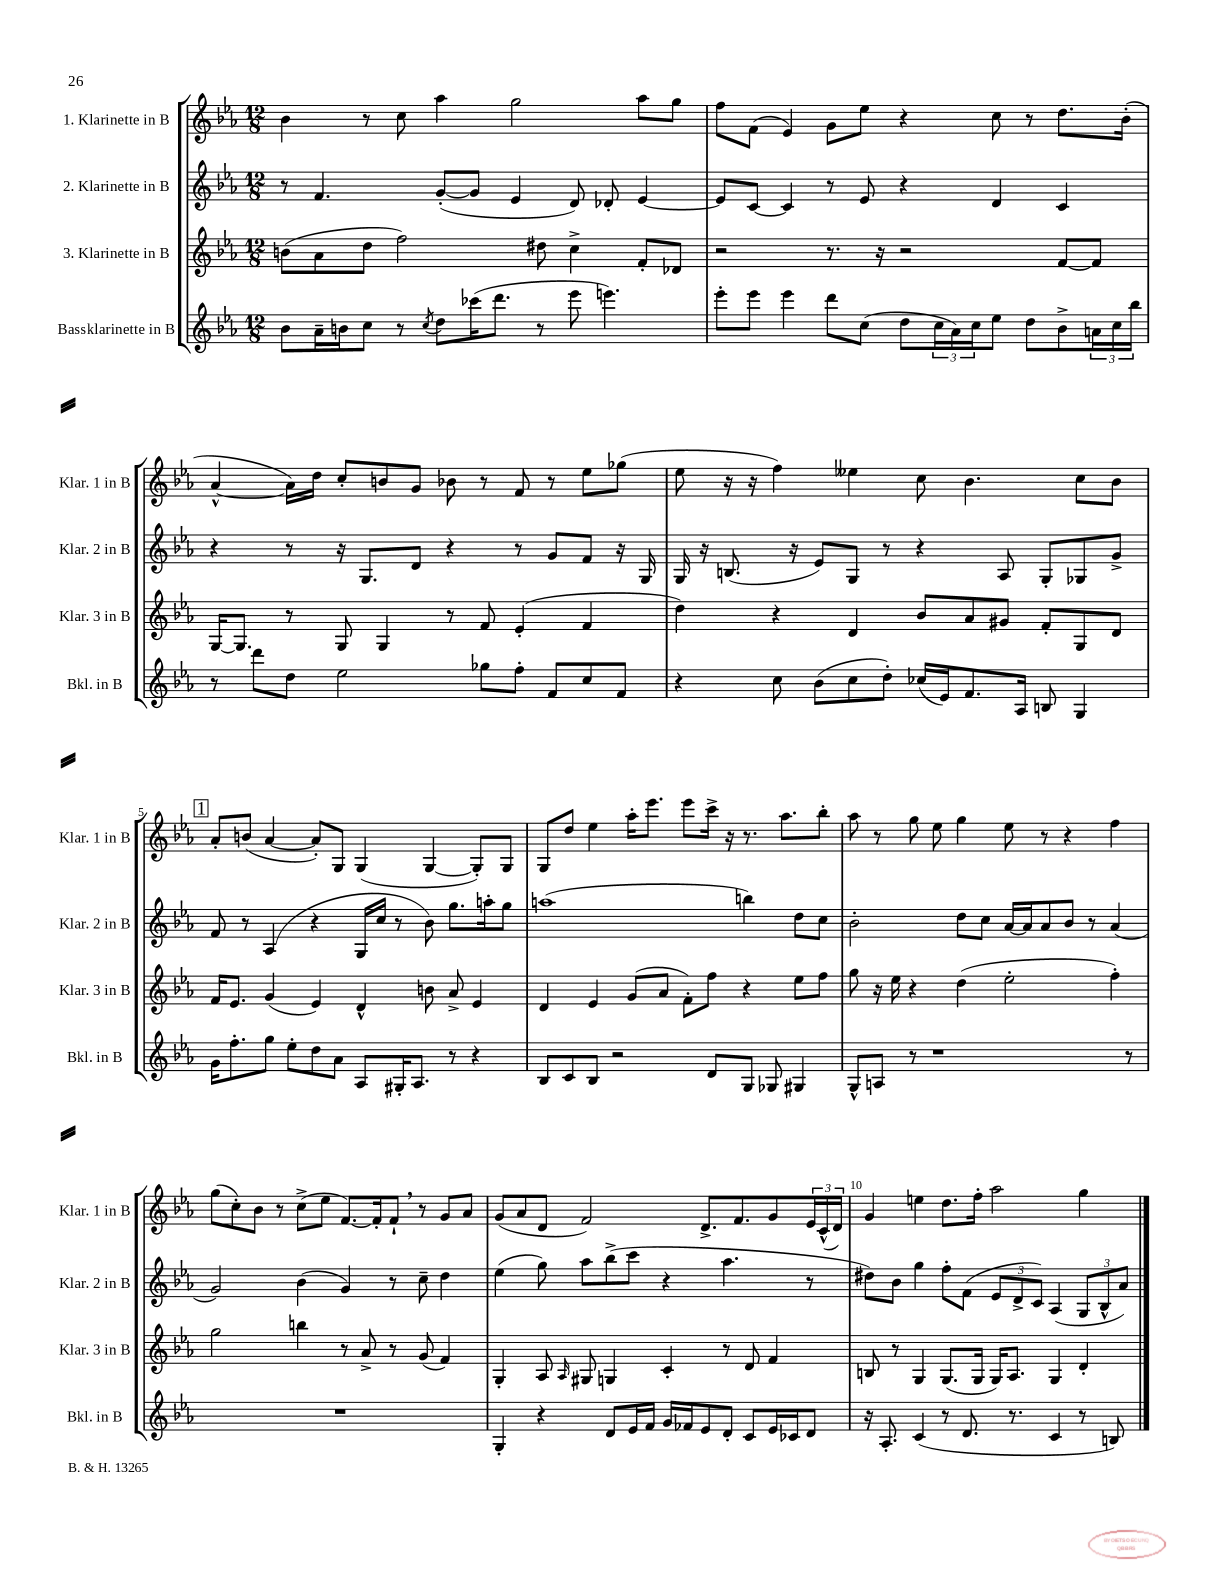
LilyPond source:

<<
\new StaffGroup <<
\new Staff = "s0" \with { instrumentName = "1. Klarinette in B" shortInstrumentName = "Klar. 1 in B" } {
    \clef treble \key ees \major \numericTimeSignature \time 12/8
    bes'4 r8 c''8 aes''4 g''2 aes''8 g''8 |
    f''8 f'8( ees'4) g'8 ees''8 r4 c''8 r8 d''8. bes'16-.( |
    aes'4~-^ aes'16) d''16 c''8-. b'8 g'8 bes'8 r8 f'8 r8 ees''8 ges''8( |
    ees''8 r16 r16 f''4) eeses''4 c''8 bes'4. c''8 bes'8 |
    \mark \markup { \box "1" } aes'8-. b'8( aes'4~ aes'8-.) g8 g4( g4~ g8-.) g8 |
    g8 d''8 ees''4 aes''16-. ees'''8. ees'''8 c'''16-> r16 r8. aes''8. bes''8-. |
    aes''8 r8 g''8 ees''8 g''4 ees''8 r8 r4 f''4 |
    g''8( c''8-.) bes'8 r8 c''8->( ees''8 f'8.~) f'16-. f'8-! \breathe r8 g'8 aes'8 |
    g'8( aes'8 d'8 f'2) d'8.-> f'8. g'8 \tuplet 3/2 { ees'16 c'16-^( d'16) } |
    g'4 e''4 d''8. f''16-. aes''2 g''4 \bar "|." |
}
\new Staff = "s1" \with { instrumentName = "2. Klarinette in B" shortInstrumentName = "Klar. 2 in B" } {
    \clef treble \key ees \major \numericTimeSignature \time 12/8
    r8 f'4. g'8~-.( g'8 ees'4 d'8) des'8-. ees'4~ |
    ees'8 c'8~ c'4 r8 ees'8 r4 d'4 c'4 |
    r4 r8 r16 g8. d'8 r4 r8 g'8 f'8 r16 g16 |
    g16 r16 b8.( r16 ees'8) g8 r8 r4 aes8 g8-. ges8 g'8-> |
    \mark \markup { \box "1" } f'8 r8 aes4( r4 g16 c''16 r8 bes'8) g''8. a''16-. g''8 |
    a''1( b''4) d''8 c''8 |
    bes'2-. d''8 c''8 aes'16~ aes'16 aes'8 bes'8 r8 aes'4( |
    g'2) bes'4( g'4) r8 c''8-- d''4 |
    ees''4( g''8) aes''8 bes''8->( c'''8 r4 aes''4. r8 |
    dis''8) bes'8 g''4 f''8-. f'8( \tuplet 3/2 { ees'8 d'8-> c'8) } aes4( \tuplet 3/2 { g8 bes8-^ aes'8) } \bar "|." |
}
\new Staff = "s2" \with { instrumentName = "3. Klarinette in B" shortInstrumentName = "Klar. 3 in B" } {
    \clef treble \key ees \major \numericTimeSignature \time 12/8
    b'8( aes'8 d''8 f''2) dis''8 c''4-> f'8-. des'8 |
    r2 r8. r16 r2 f'8~ f'8 |
    g16~ g8. r8 g8 g4 r8 f'8 ees'4-.( f'4 |
    d''4) r4 d'4 bes'8 aes'8 gis'8 f'8-. g8 d'8 |
    \mark \markup { \box "1" } f'16 ees'8. g'4( ees'4) d'4-^ b'8 aes'8-> ees'4 |
    d'4 ees'4 g'8( aes'8 f'8-.) f''8 r4 ees''8 f''8 |
    g''8 r16 ees''16 r4 d''4( ees''2-. f''4-.) |
    g''2 b''4 r8 aes'8-> r8 g'8( f'4) |
    g4-. aes8 \grace { aes16 } gis8 g4 c'4-. r8 d'8 f'4 |
    b8 r8 g4 g8.( g16 g16) aes8. g4 d'4-. \bar "|." |
}
\new Staff = "s3" \with { instrumentName = "Bassklarinette in B" shortInstrumentName = "Bkl. in B" } {
    \clef treble \key ees \major \numericTimeSignature \time 12/8
    bes'8 aes'16-- b'16 c''8 r8 \acciaccatura { c''8 } d''8 ces'''16( d'''8. r8 ees'''8 e'''4.) |
    ees'''8-. ees'''8 ees'''4 d'''8 c''8( d''8 \tuplet 3/2 { c''16 aes'16) c''16 } ees''8 d''8 bes'8-> \tuplet 3/2 { a'16 c''16 bes''16 } |
    r8 d'''8 d''8 ees''2 ges''8 f''8-. f'8 c''8 f'8 |
    r4 c''8 bes'8( c''8 d''8-.) ces''16( ees'16) f'8. aes16 b8 g4 |
    \mark \markup { \box "1" } g'16 f''8.-. g''8 ees''8-. d''8 aes'8 aes8 gis16-. aes8. r8 r4 |
    bes8 c'8 bes8 r2 d'8 g8 ges8 gis4 |
    g8-^ a8 r8 r1 r8 |
    R1. |
    g4-. r4 d'8 ees'16 f'16 g'16 fes'16 ees'8 d'8-. c'8 ees'16 ces'16 d'8 |
    r16 aes8.-. c'4( r8 d'8. r8. c'4 r8 b8) \bar "|." |
}
>>
>>
\layout { \context { \Score \override BarNumber.break-visibility = ##(#f #t #t) barNumberVisibility = #(every-nth-bar-number-visible 5) } }
